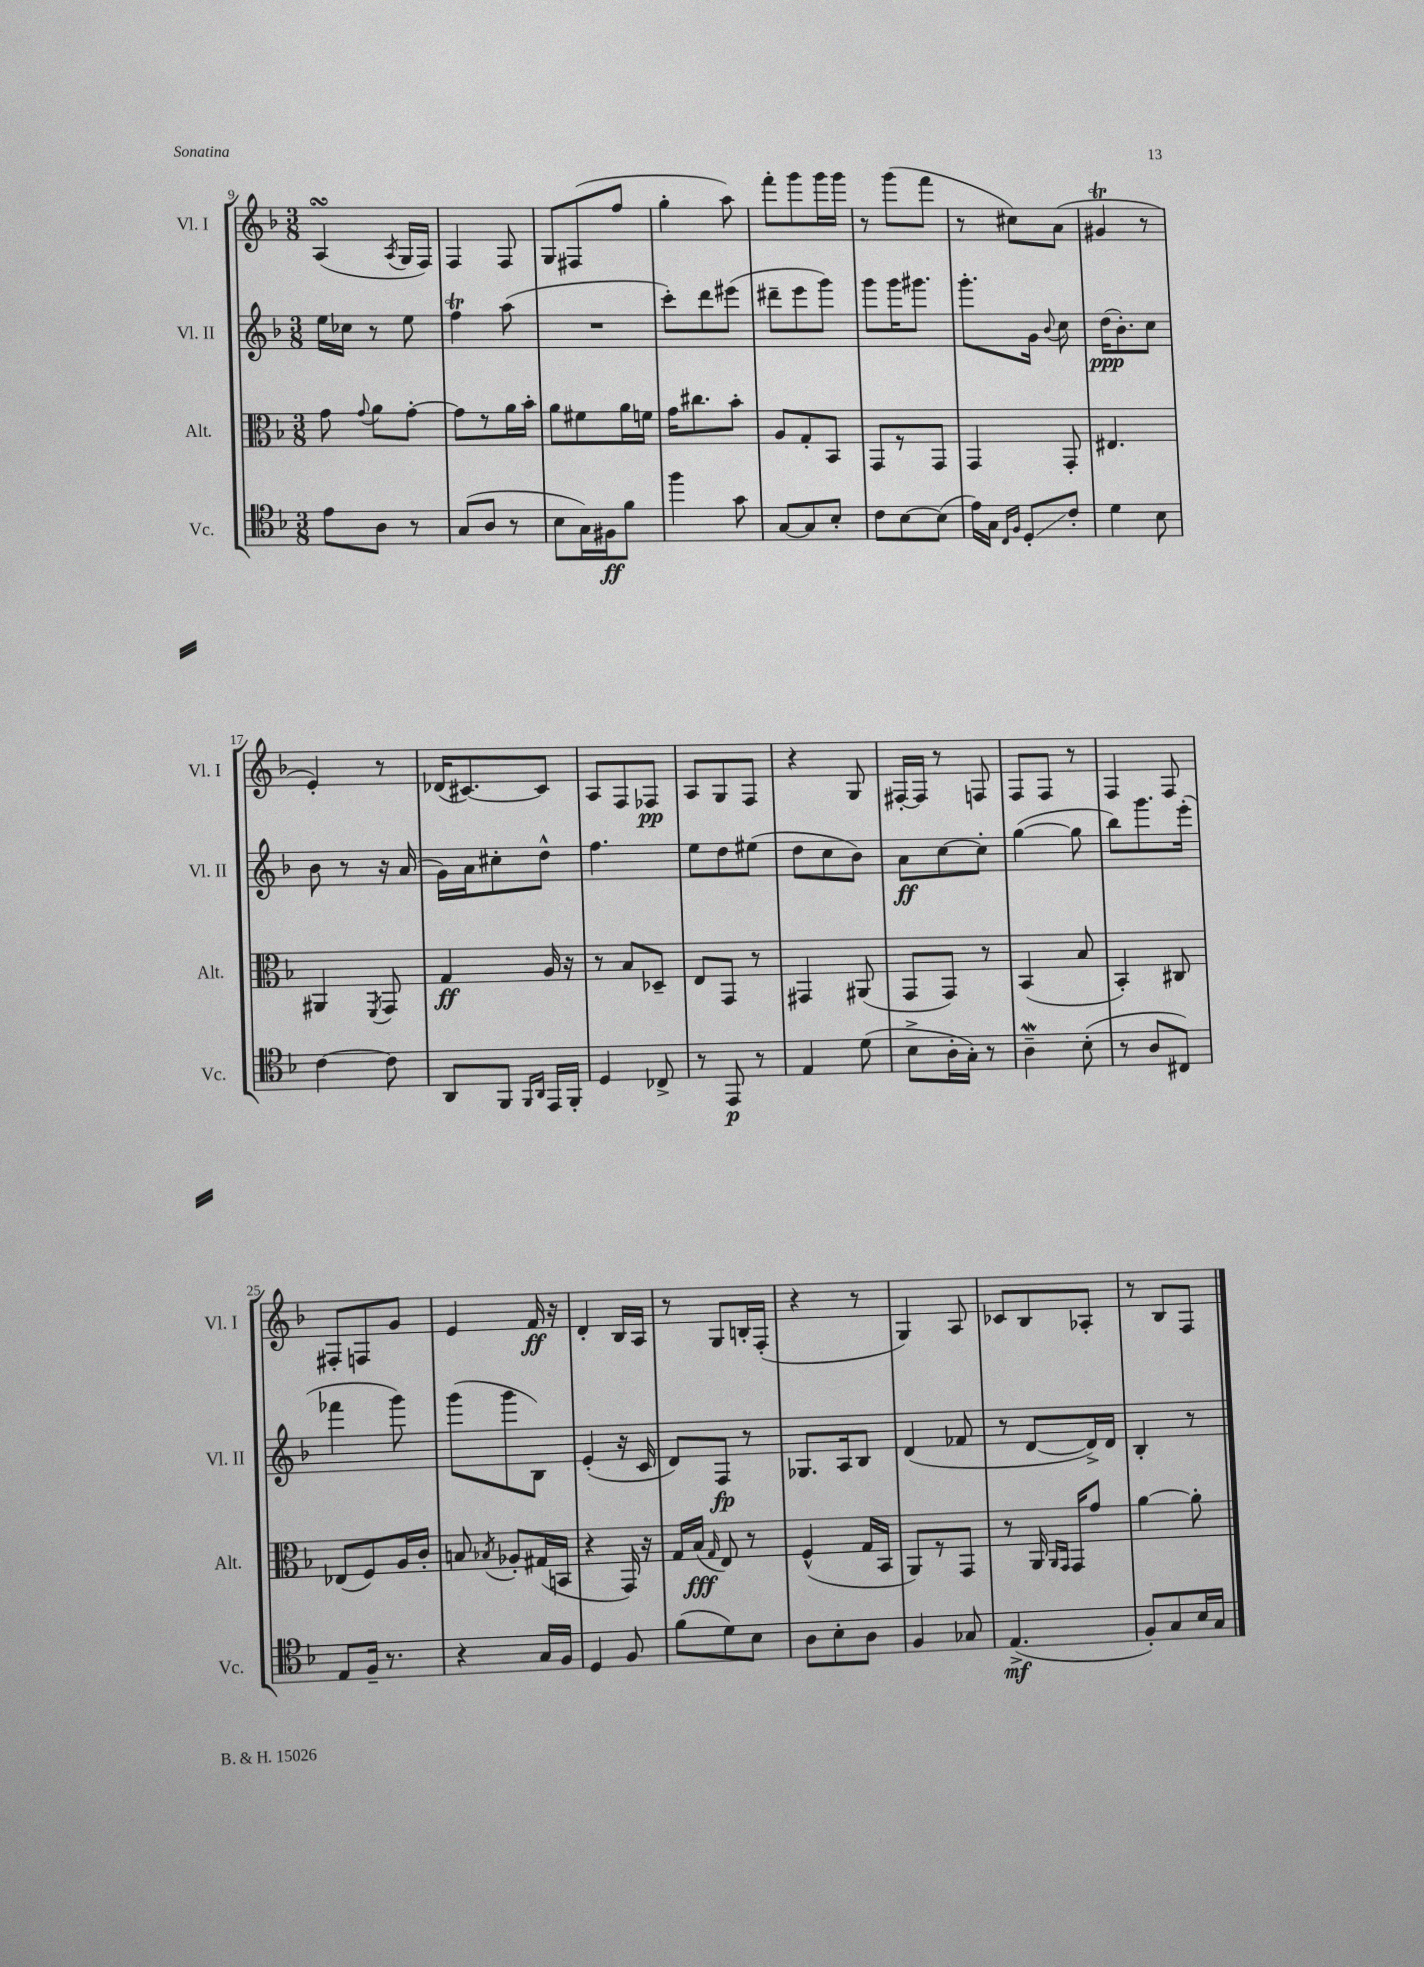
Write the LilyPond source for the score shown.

<<
\new StaffGroup <<
\new Staff = "s0" \with { instrumentName = "Vl. I" shortInstrumentName = "Vl. I" } {
    \clef treble \key f \major \numericTimeSignature \time 3/8
    \autoBeamOff a4\turn( \acciaccatura { a8 } g16[ f16]) |
    f4 f8 |
    g8[ fis8( f''8] |
    g''4-. a''8) |
    f'''8[-. g'''8 g'''16 g'''16] |
    r8 g'''8[( f'''8] |
    r8 cis''8[) a'8]( |
    gis'4\trill r8 |
    e'4-.) r8 |
    des'16[( cis'8.~) cis'8] |
    a8[ f8 fes8]\pp |
    a8[ g8 f8] |
    r4 g8 |
    fis16[~-. fis16] r8 f8 |
    f8[ f8] r8 |
    f4 f8 |
    fis8[-. f8 g'8] |
    e'4 f'16\ff r16 |
    d'4-. bes16[ a16] |
    r8 g8[ b16-. f16]-.( |
    r4 r8 |
    g4) a8 |
    ces'8[ bes8 aes8]-. |
    r8 bes8[ f8] \bar "|." |
}
\new Staff = "s1" \with { instrumentName = "Vl. II" shortInstrumentName = "Vl. II" } {
    \clef treble \key f \major \numericTimeSignature \time 3/8
    \autoBeamOff e''16[ ces''16] r8 e''8 |
    f''4\trill a''8( |
    R4. |
    c'''8[-.) d'''8 eis'''8]( |
    dis'''8[-- e'''8 g'''8]) |
    g'''8[ g'''16 gis'''8.] |
    g'''8.[-. g'16] \appoggiatura { bes'8 } c''8 |
    d''16[\ppp( bes'8.-.) c''8] |
    bes'8 r8 r16 a'16( |
    g'16[) a'16 cis''8-. d''8]-^ |
    f''4. |
    e''8[ d''8 eis''8]( |
    d''8[ c''8 bes'8]) |
    a'8[\ff c''8~ c''8]-. |
    g''4~( g''8 |
    bes''8[) g'''8. e'''16]-.( |
    fes'''4 g'''8) |
    g'''8[( g'''8 bes8]) |
    e'4-.( r16 c'16 |
    d'8[) f8]\fp r8 |
    ges8.[ a16 bes8] |
    d'4( fes'8 |
    r8 d'8[~ d'16->) d'16] |
    bes4-. r8 \bar "|." |
}
\new Staff = "s2" \with { instrumentName = "Alt." shortInstrumentName = "Alt." } {
    \clef alto \key f \major \numericTimeSignature \time 3/8
    \autoBeamOff g'8 \appoggiatura { g'8 } a'8[ g'8]~-. |
    g'8[ r8 a'16 bes'16]-. |
    a'8[ fis'8 a'16 f'16] |
    g'16[ cis''8. bes'8]-. |
    a8[ g8-. bes,8] |
    g,8[ r8 g,8] |
    g,4 g,8-. |
    eis4. |
    ais,4 \acciaccatura { f,8 } g,8 |
    g4\ff a16 r16 |
    r8 bes8[ des8]-- |
    e8[ g,8] r8 |
    gis,4 ais,8( |
    g,8[ g,8]) r8 |
    bes,4( bes8 |
    bes,4-.) cis8 |
    ees8[( f8) a16 c'16]-. |
    b8 \acciaccatura { bes8 } aes8[-. gis16( b,16] |
    r4 g,16) r16 |
    g16[ bes16]\fff( \grace { g16 } e8) r8 |
    f4-^( g16[ bes,16] |
    a,8[) r8 g,8] |
    r8 a,16 \grace { a,16[ g,16] } g,16[ g'8] |
    a'4~ a'8-. \bar "|." |
}
\new Staff = "s3" \with { instrumentName = "Vc." shortInstrumentName = "Vc." } {
    \clef tenor \key f \major \numericTimeSignature \time 3/8
    \autoBeamOff e'8[ a8] r8 |
    g8[( a8] r8 |
    bes8[ g16) fis16\ff f'8] |
    f''4 g'8 |
    g8[~ g8 bes8]-. |
    c'8[ bes8~ bes8]( |
    e'16[) g16] \grace { c16[ f16] } d8[-.\glissando c'8]-. |
    d'4 bes8 |
    c'4~ c'8 |
    a,8[ f,8] \grace { f,16[ a,16] } e,16[ f,16]-. |
    d4 ces8-> |
    r8 e,8\p r8 |
    e4 d'8( |
    bes8[-> a16-. g16]-.) r8 |
    a4--\mordent bes8-.( |
    r8 a8[ cis8]) |
    e8[ f16]-- r8. |
    r4 g16[ f16] |
    d4 f8 |
    f'8[( d'8) bes8] |
    a8[ bes8-. a8] |
    f4 ges8 |
    e4.->\mf( |
    f8[-.) g8 bes16 g16] \bar "|." |
}
>>
>>
\layout { \context { \Score currentBarNumber = #9 } }
